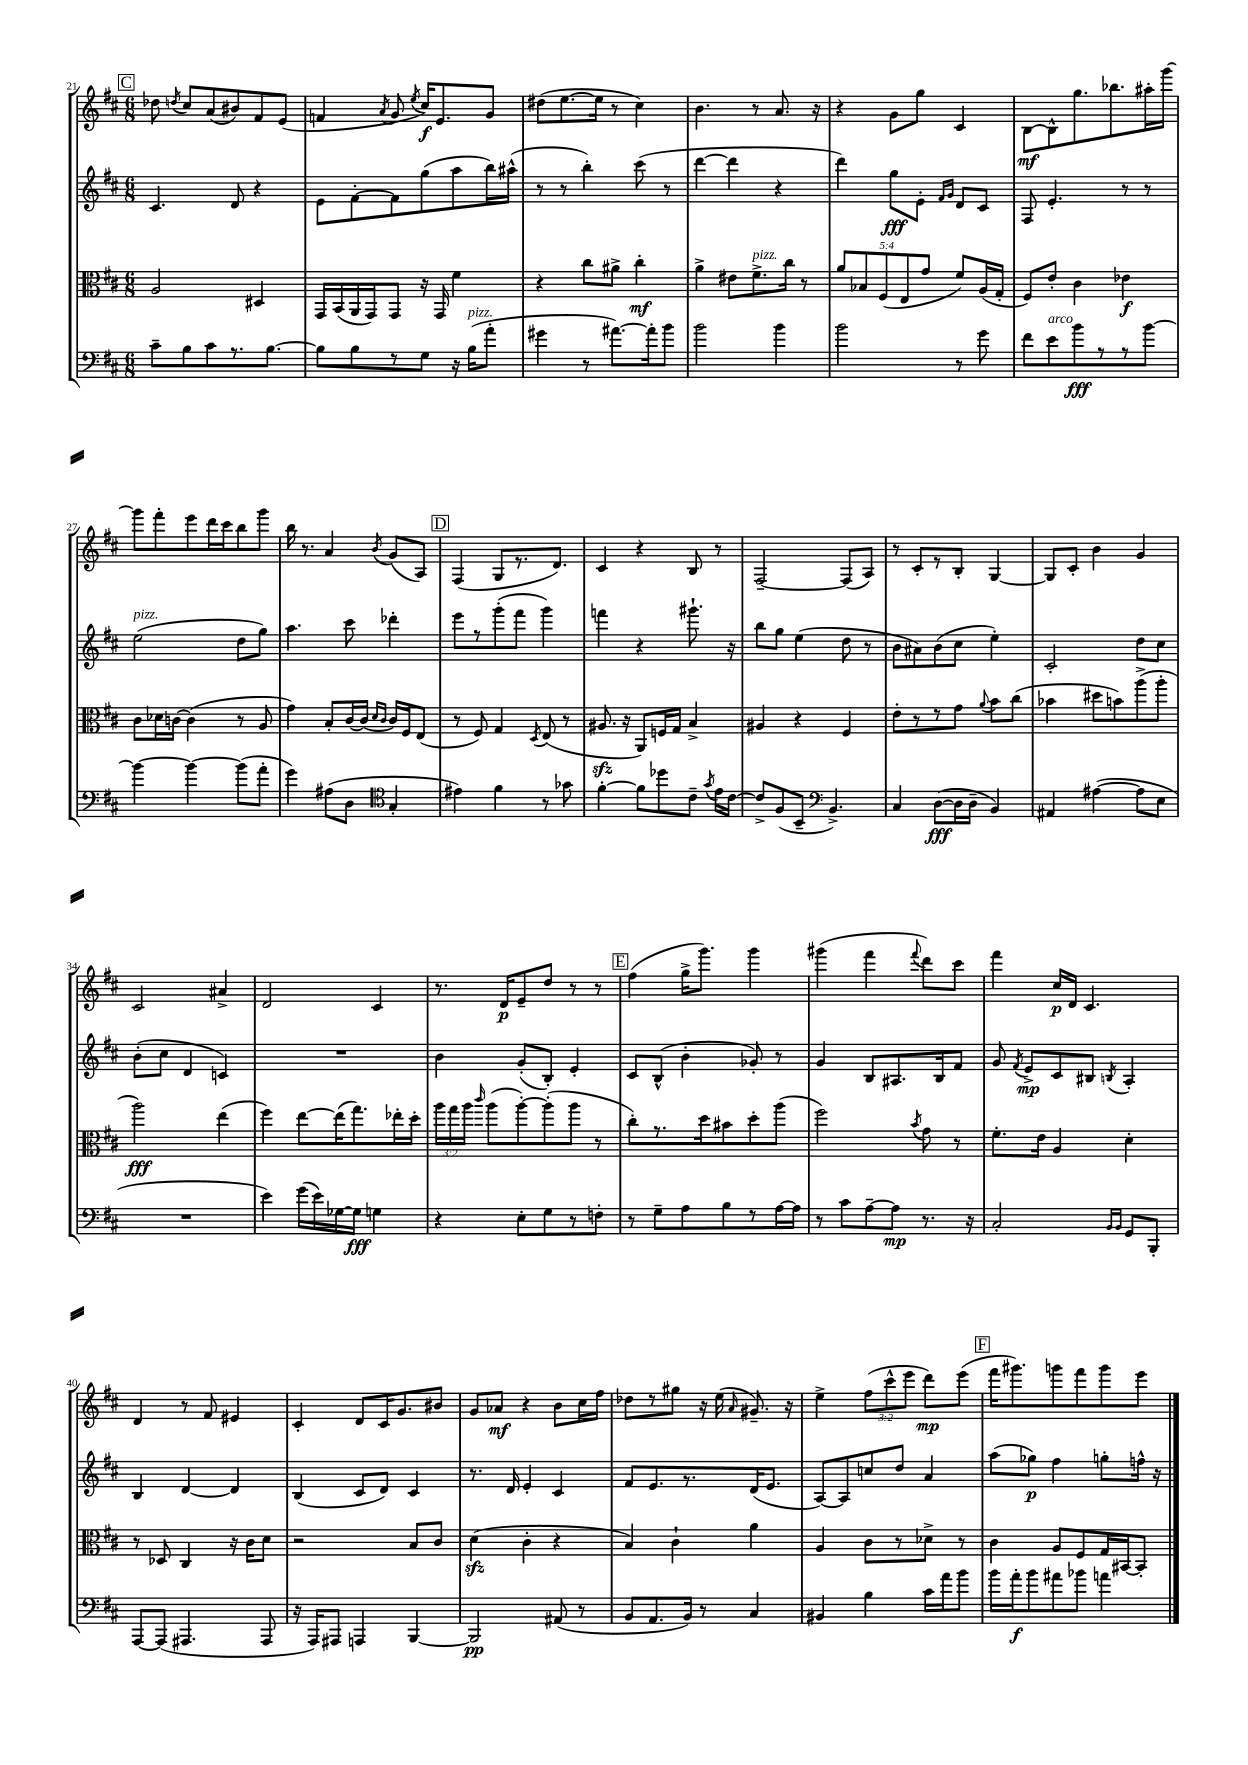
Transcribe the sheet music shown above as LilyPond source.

<<
\new StaffGroup <<
\new Staff = "s0" {
    \clef treble \key d \major \numericTimeSignature \time 6/8 \override Staff.TupletNumber.text = #tuplet-number::calc-fraction-text
    \autoBeamOff \mark \markup { \box "C" } des''8 \acciaccatura { d''8 } cis''8[ a'8( bis'8) fis'8 e'8]( |
    f'4 \acciaccatura { a'8 } g'8 \acciaccatura { e''8 } cis''16[\f) e'8. g'8] |
    dis''8[( e''8.~ e''16] r8 cis''4) |
    b'4. r8 a'8. r16 |
    r4 g'8[ g''8] cis'4 |
    b8[~\mf b8-^ g''8. bes''8. ais''16-. g'''16]~ |
    g'''8[ fis'''8-. e'''8 d'''16 cis'''16 b''8 g'''8] |
    b''16 r8. a'4 \acciaccatura { b'8 } g'8[( a8]) |
    \mark \markup { \box "D" } fis4( g8[ r8. d'8.]) |
    cis'4 r4 b8 r8 |
    fis2~-- fis8[( a8]) |
    r8 cis'8[-. r8 b8]-. g4~ |
    g8[ cis'8]-. b'4 g'4 |
    cis'2 ais'4-> |
    d'2 cis'4 |
    r8. d'16[\p e'8-- d''8] r8 r8 |
    \mark \markup { \box "E" } fis''4( g''16[-> g'''8.]) g'''4 |
    gis'''4( fis'''4 \appoggiatura { fis'''8 } d'''8[) cis'''8] |
    fis'''4 cis''16[\p d'16] cis'4. |
    d'4 r8 fis'8 eis'4 |
    cis'4-. d'8[ cis'16 g'8. bis'8] |
    g'8[ aes'8]\mf r4 b'8[ cis''16 fis''16] |
    des''8[ r8 gis''8] r16 e''16( \grace { a'16 } gis'8.--) r16 |
    e''4-> \tuplet 3/2 { fis''8[( cis'''8-^ e'''8] } d'''8[\mp) e'''8]( |
    \mark \markup { \box "F" } fis'''16[ gis'''8.) g'''8 fis'''8 g'''8 e'''8] \bar "|." |
}
\new Staff = "s1" {
    \clef treble \key d \major \numericTimeSignature \time 6/8
    \autoBeamOff \mark \markup { \box "C" } cis'4. d'8 r4 |
    e'8[ fis'8~-. fis'8 g''8( a''8 b''16) ais''16]-^( |
    r8 r8 b''4-.) cis'''8( r8 |
    d'''4~ d'''4 r4 |
    d'''4) g''8[\fff e'8]-. \grace { fis'16[ g'16] } d'8[ cis'8] |
    fis8 e'4.-. r8 r8 |
    e''2^\markup { \italic "pizz." }( d''8[ g''8]) |
    a''4. cis'''8 des'''4-. |
    \mark \markup { \box "D" } e'''8[ r8 g'''8-.( fis'''8] g'''4) |
    f'''4 r4 gis'''8.-! r16 |
    b''8[ g''8] e''4( d''8 r8 |
    b'8[ ais'8) b'8( cis''8] e''4-.) |
    cis'2-. d''8[ cis''8] |
    b'8[-.( cis''8] d'4 c'4) |
    R2. |
    b'4 g'8[-.( b8]-.) e'4-. |
    \mark \markup { \box "E" } cis'8[ b8]-^( b'4-. ges'8-.) r8 |
    g'4 b8[ ais8. b16 fis'8] |
    g'8 \acciaccatura { fis'8 } e'8[->\mp cis'8 bis8] \acciaccatura { b8 } a4-. |
    b4 d'4~ d'4 |
    b4( cis'8[ d'8]) cis'4 |
    r8. d'16 e'4-. cis'4 |
    fis'8[ e'8. r8. d'16( e'8.] |
    a8[~) a8 c''8 d''8] a'4 |
    \mark \markup { \box "F" } a''8[( ges''8]\p) fis''4 g''8[-. f''16]-^ r16 \bar "|." |
}
\new Staff = "s2" {
    \clef alto \key d \major \numericTimeSignature \time 6/8 \override Staff.TupletNumber.text = #tuplet-number::calc-fraction-text
    \autoBeamOff \mark \markup { \box "C" } a2 dis4 |
    g,16[ b,16( a,16 g,16) g,8] r16 g,16 fis'4 |
    r4 cis''8[ ais'8]-> cis''4-.\mf |
    a'4-> eis'8[ fis'8.->^\markup { \italic "pizz." } cis''16] r8 |
    \tuplet 5/4 { a'8[ bes8 fis8( e8 g'8] } fis'8[) a16( g16]-. |
    fis8[) e'8]-. cis'4 ees'4\f |
    cis'8[ des'16 c'16]~ c'4( r8 a8 |
    g'4) b8[-. cis'16~ cis'16]( \grace { d'16[ cis'16] } cis'16[) fis16 e8]( |
    \mark \markup { \box "D" } r8 fis8) g4 \acciaccatura { d8 } e8( r8 |
    ais8.\sfz r16 a,8[) f16 g16] b4-> |
    ais4 r4 fis4 |
    e'8[-. r8 r8 g'8] \appoggiatura { a'8 } b'8[ cis''8]( |
    bes'4 dis''8[ b'8) a''8->( a''8]-. |
    a''2\fff) e''4( |
    fis''4) e''8[~ e''16( g''8.) ees''16-. d''16]-. |
    \tuplet 3/2 { a''16[ g''16 a''16] } \grace { cis'''16 } a''8[( a''8~-.) a''8-.( a''8] r8 |
    \mark \markup { \box "E" } cis''8[-.) r8. d''16 bis'8 d''8-. a''8]( |
    fis''2) \acciaccatura { b'8 } g'8 r8 |
    fis'8.[-. e'16] a4 d'4-. |
    r8 des8 cis4 r16 cis'16[ d'8] |
    r2 b8[ cis'8] |
    d'4\sfz( cis'4-. r4 |
    b4) cis'4-! a'4 |
    a4 cis'8[ r8 des'8]-> r8 |
    \mark \markup { \box "F" } cis'4 a8[ fis8 g16 bis,16~ bis,8]-. \bar "|." |
}
\new Staff = "s3" {
    \clef bass \key d \major \numericTimeSignature \time 6/8
    \autoBeamOff \mark \markup { \box "C" } cis'8[-- b8 cis'8 r8. b8.]~ |
    b8[ b8 r8 g8] r16 b16[^\markup { \italic "pizz." }( a'8]-. |
    gis'4 r8 ais'8.[~) ais'16-. b'8] |
    b'2 b'4 |
    b'2 r8 g'8 |
    fis'8[ e'8^\markup { \italic "arco" } b'8\fff r8 r8 b'8]~ |
    b'4~ b'4~ b'8[( a'8]-. |
    g'4) ais8[( d8] \clef tenor g4-. |
    \mark \markup { \box "D" } eis'4) fis'4 r8 ges'8 |
    fis'4~-. fis'8[ des''8 cis'8]-- \acciaccatura { g'8 } e'16[ cis'16]~ |
    cis'8[-> fis8( b,8]-- \clef bass b,4.->) |
    cis4 d8[~\fff( d16 d16]-- b,4) |
    ais,4 ais4~( ais8[ e8] |
    R2. |
    e'4) g'16[( e'16) ges16~ ges16]\fff g4 |
    r4 e8[-. g8 r8 f8]-. |
    \mark \markup { \box "E" } r8 g8[-- a8 b8 r8 a16~ a16] |
    r8 cis'8[ a8~-- a8]\mp r8. r16 |
    cis2-. \grace { b,16[ b,16] } g,8[ b,,8]-. |
    a,,8[~ a,,8]( ais,,4. ais,,8 |
    r16 a,,16[) ais,,8] a,,4 b,,4~ |
    b,,2\pp ais,8( r8 |
    b,8[ a,8. b,16]) r8 cis4 |
    bis,4 b4 cis'16[ a'16 b'8] |
    \mark \markup { \box "F" } b'16[ a'16-.\f b'8 ais'8 bes'8] a'4 \bar "|." |
}
>>
>>
\layout { \context { \Score currentBarNumber = #21 } }
